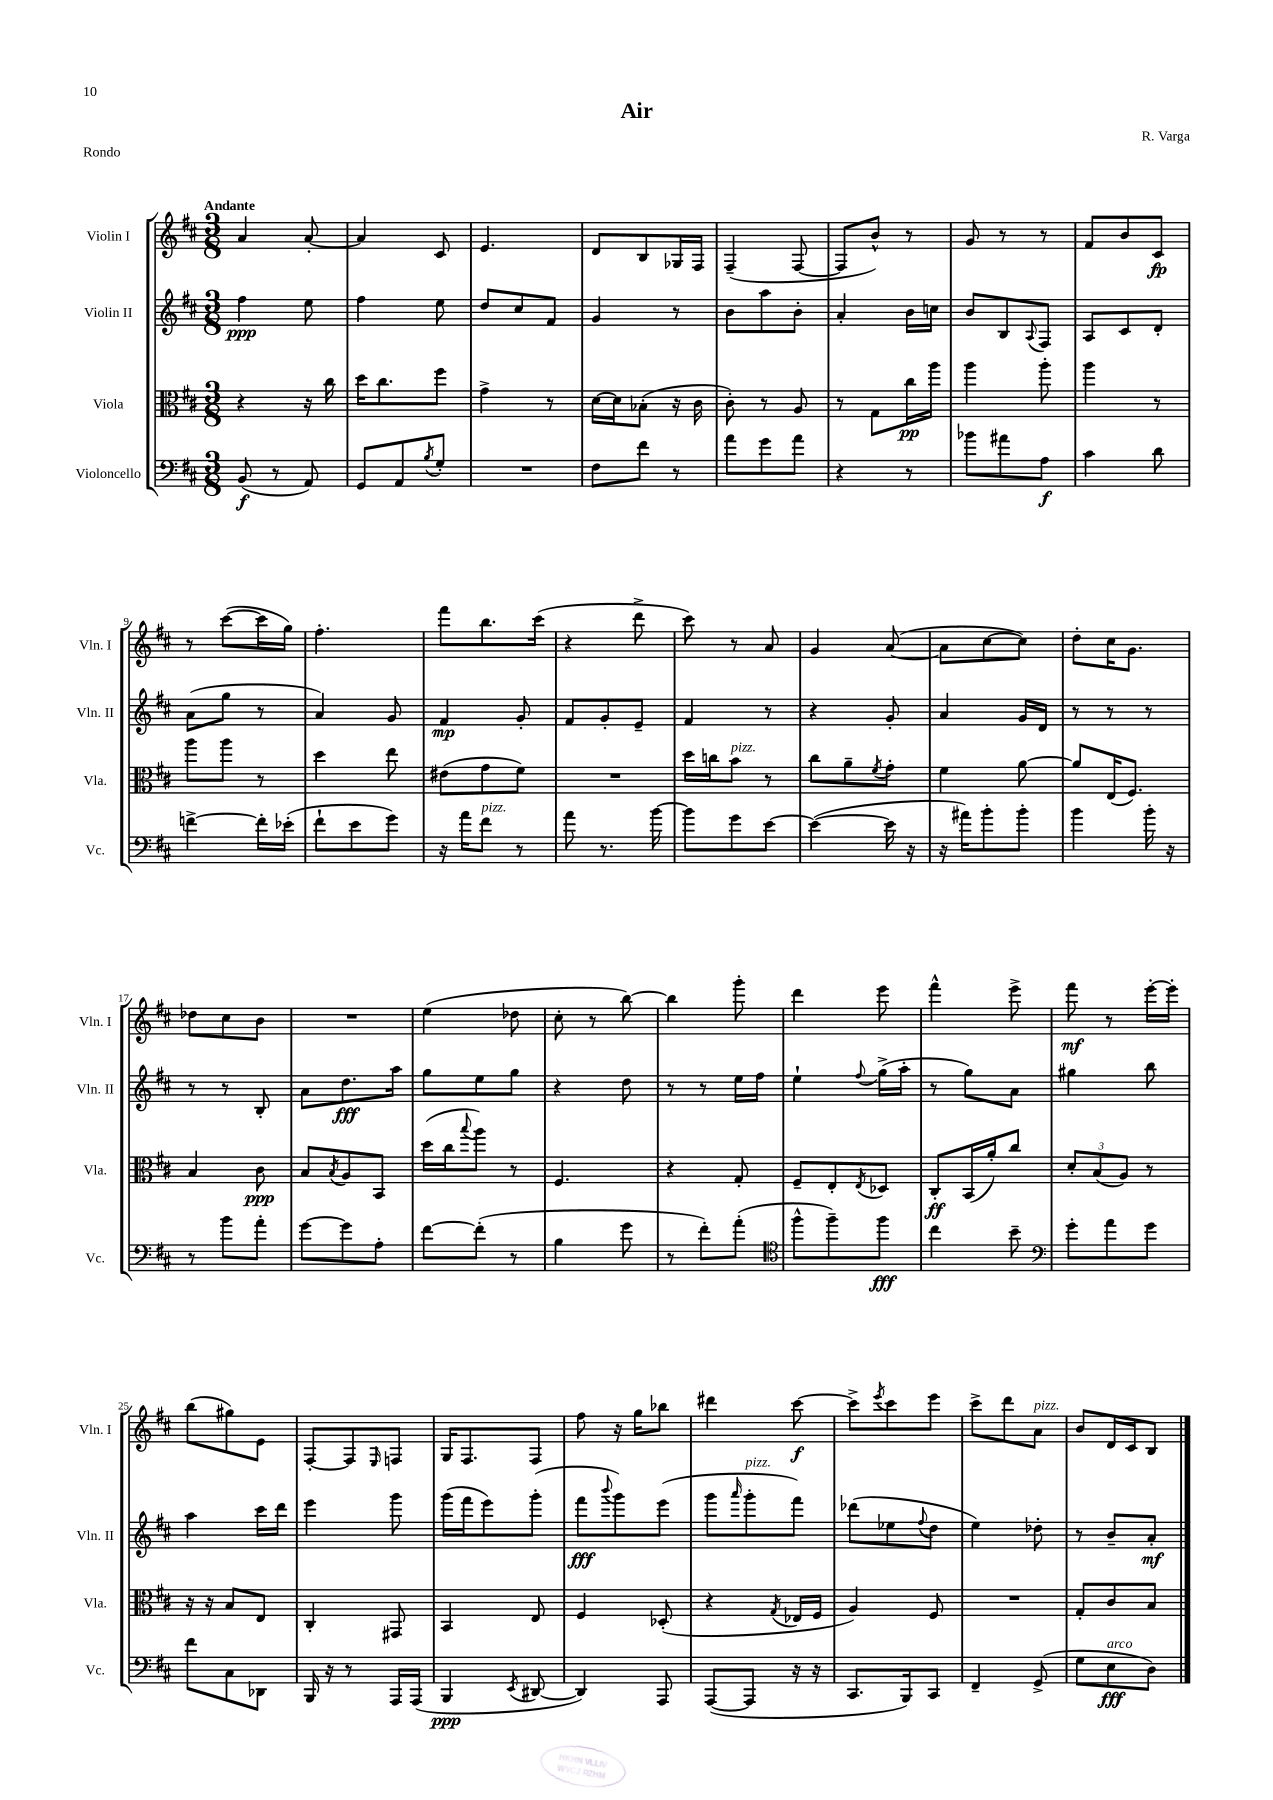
\header { title = "Air" composer = "R. Varga" piece = "Rondo" }
<<
\new StaffGroup <<
\new Staff = "s0" \with { instrumentName = "Violin I" shortInstrumentName = "Vln. I" } {
    \clef treble \key d \major \numericTimeSignature \time 3/8 \tempo "Andante"
    a'4 a'8~-. |
    a'4 cis'8 |
    e'4. |
    d'8 b8 ges16 fis16 |
    fis4--( fis8~ |
    fis8 b'8-^) r8 |
    g'8 r8 r8 |
    fis'8 b'8 cis'8\fp |
    r8 cis'''8~( cis'''16 g''16) |
    fis''4.-. |
    fis'''8 b''8. cis'''16( |
    r4 d'''8-> |
    cis'''8) r8 a'8 |
    g'4 a'8~( |
    a'8 cis''8~ cis''8) |
    d''8-. cis''16 g'8. |
    des''8 cis''8 b'8 |
    R4. |
    e''4( des''8 |
    cis''8-. r8 b''8~) |
    b''4 g'''8-. |
    d'''4 e'''8 |
    fis'''4-^ e'''8-> |
    fis'''8\mf r8 e'''16~-. e'''16-. |
    b''8( gis''8) e'8 |
    fis8~-. fis8 \grace { e16 } f8 |
    g16 fis8. fis8 |
    fis''8 r16 g''16 bes''8 |
    dis'''4 cis'''8~\f |
    cis'''8-> \acciaccatura { e'''8 } cis'''8 e'''8 |
    cis'''8-> d'''8 a'8^\markup { \italic "pizz." } |
    b'8 d'16 cis'16 b8 \bar "|." |
}
\new Staff = "s1" \with { instrumentName = "Violin II" shortInstrumentName = "Vln. II" } {
    \clef treble \key d \major \numericTimeSignature \time 3/8
    fis''4\ppp e''8 |
    fis''4 e''8 |
    d''8 cis''8 fis'8 |
    g'4 r8 |
    b'8 a''8 b'8-. |
    a'4-. b'16 c''16 |
    b'8 b8 \appoggiatura { a8 } fis8 |
    a8 cis'8 d'8-. |
    a'8( g''8 r8 |
    a'4) g'8 |
    fis'4\mp g'8-. |
    fis'8 g'8-. e'8-- |
    fis'4 r8 |
    r4 g'8-. |
    a'4 g'16 d'16 |
    r8 r8 r8 |
    r8 r8 b8-. |
    a'8 d''8.\fff a''16 |
    g''8 e''8 g''8 |
    r4 d''8 |
    r8 r8 e''16 fis''16 |
    e''4-! \appoggiatura { fis''8 } g''16->( a''16-. |
    r8 g''8) a'8 |
    gis''4 b''8 |
    a''4 cis'''16 d'''16 |
    e'''4 g'''8 |
    g'''16( fis'''16 e'''8) g'''8-.( |
    fis'''8\fff \appoggiatura { b'''8 } g'''8) e'''8( |
    g'''8 \grace { a'''16 } g'''8-.^\markup { \italic "pizz." } fis'''8) |
    des'''8( ees''8 \appoggiatura { fis''8 } d''8 |
    e''4) des''8-. |
    r8 b'8-- a'8-.\mf \bar "|." |
}
\new Staff = "s2" \with { instrumentName = "Viola" shortInstrumentName = "Vla." } {
    \clef alto \key d \major \numericTimeSignature \time 3/8
    r4 r16 cis''16 |
    d''16 cis''8. fis''8 |
    g'4-> r8 |
    d'16~ d'16 bes8-.( r16 cis'16 |
    cis'8-.) r8 a8 |
    r8 g8 cis''16\pp a''16 |
    a''4 a''8-. |
    a''4 r8 |
    a''8 a''8 r8 |
    d''4 e''8 |
    eis'8( g'8 fis'8) |
    R4. |
    d''16 c''16 b'8^\markup { \italic "pizz." } r8 |
    cis''8 a'8-- \acciaccatura { fis'8 } g'8-. |
    fis'4 a'8~ |
    a'8 e16( fis8.) |
    b4 cis'8\ppp |
    b8 \acciaccatura { b8 } a8 b,8 |
    d''16( cis''16 \appoggiatura { b''8 } a''8) r8 |
    fis4. |
    r4 g8-. |
    fis8-- e8-. \acciaccatura { e8 } des8 |
    cis8-.\ff b,16( a'16-.) cis''8 |
    \tuplet 3/2 { d'8-. b8( a8) } r8 |
    r16 r16 b8 e8 |
    cis4-. gis,8 |
    b,4 e8 |
    fis4 des8-.( |
    r4 \acciaccatura { g8 } ees16 fis16 |
    a4) fis8 |
    R4. |
    g8-. cis'8 b8 \bar "|." |
}
\new Staff = "s3" \with { instrumentName = "Violoncello" shortInstrumentName = "Vc." } {
    \clef bass \key d \major \numericTimeSignature \time 3/8
    b,8\f( r8 a,8) |
    g,8 a,8 \acciaccatura { b8 } g8-. |
    R4. |
    fis8 fis'8 r8 |
    a'8 g'8 a'8 |
    r4 r8 |
    bes'8 ais'8 a8\f |
    cis'4 d'8 |
    f'4~-> f'16-. ees'16-.( |
    fis'8-! e'8 g'8) |
    r16 a'16 fis'8^\markup { \italic "pizz." } r8 |
    a'8 r8. b'16~ |
    b'8 g'8 e'8~ |
    e'4~( e'16 r16 |
    r16 ais'16) b'8-. b'8-. |
    b'4 b'16-. r16 |
    r8 b'8 a'8-. |
    g'8~ g'8 a8-. |
    fis'8~ fis'8-.( r8 |
    b4 g'8 |
    r8 fis'8-.) a'8-.( |
    \clef tenor fis''8-^ fis''8--) fis''8\fff |
    cis''4 b'8-- |
    \clef bass g'8-. a'8 g'8 |
    fis'8 cis8 des,8 |
    b,,16 r16 r8 a,,16 a,,16( |
    b,,4\ppp \acciaccatura { e,8 } dis,8~ |
    dis,4) a,,8 |
    a,,8~( a,,8 r16 r16 |
    cis,8. b,,16) cis,8 |
    fis,4-- g,8->( |
    g8 e8\fff^\markup { \italic "arco" } d8) \bar "|." |
}
>>
>>
